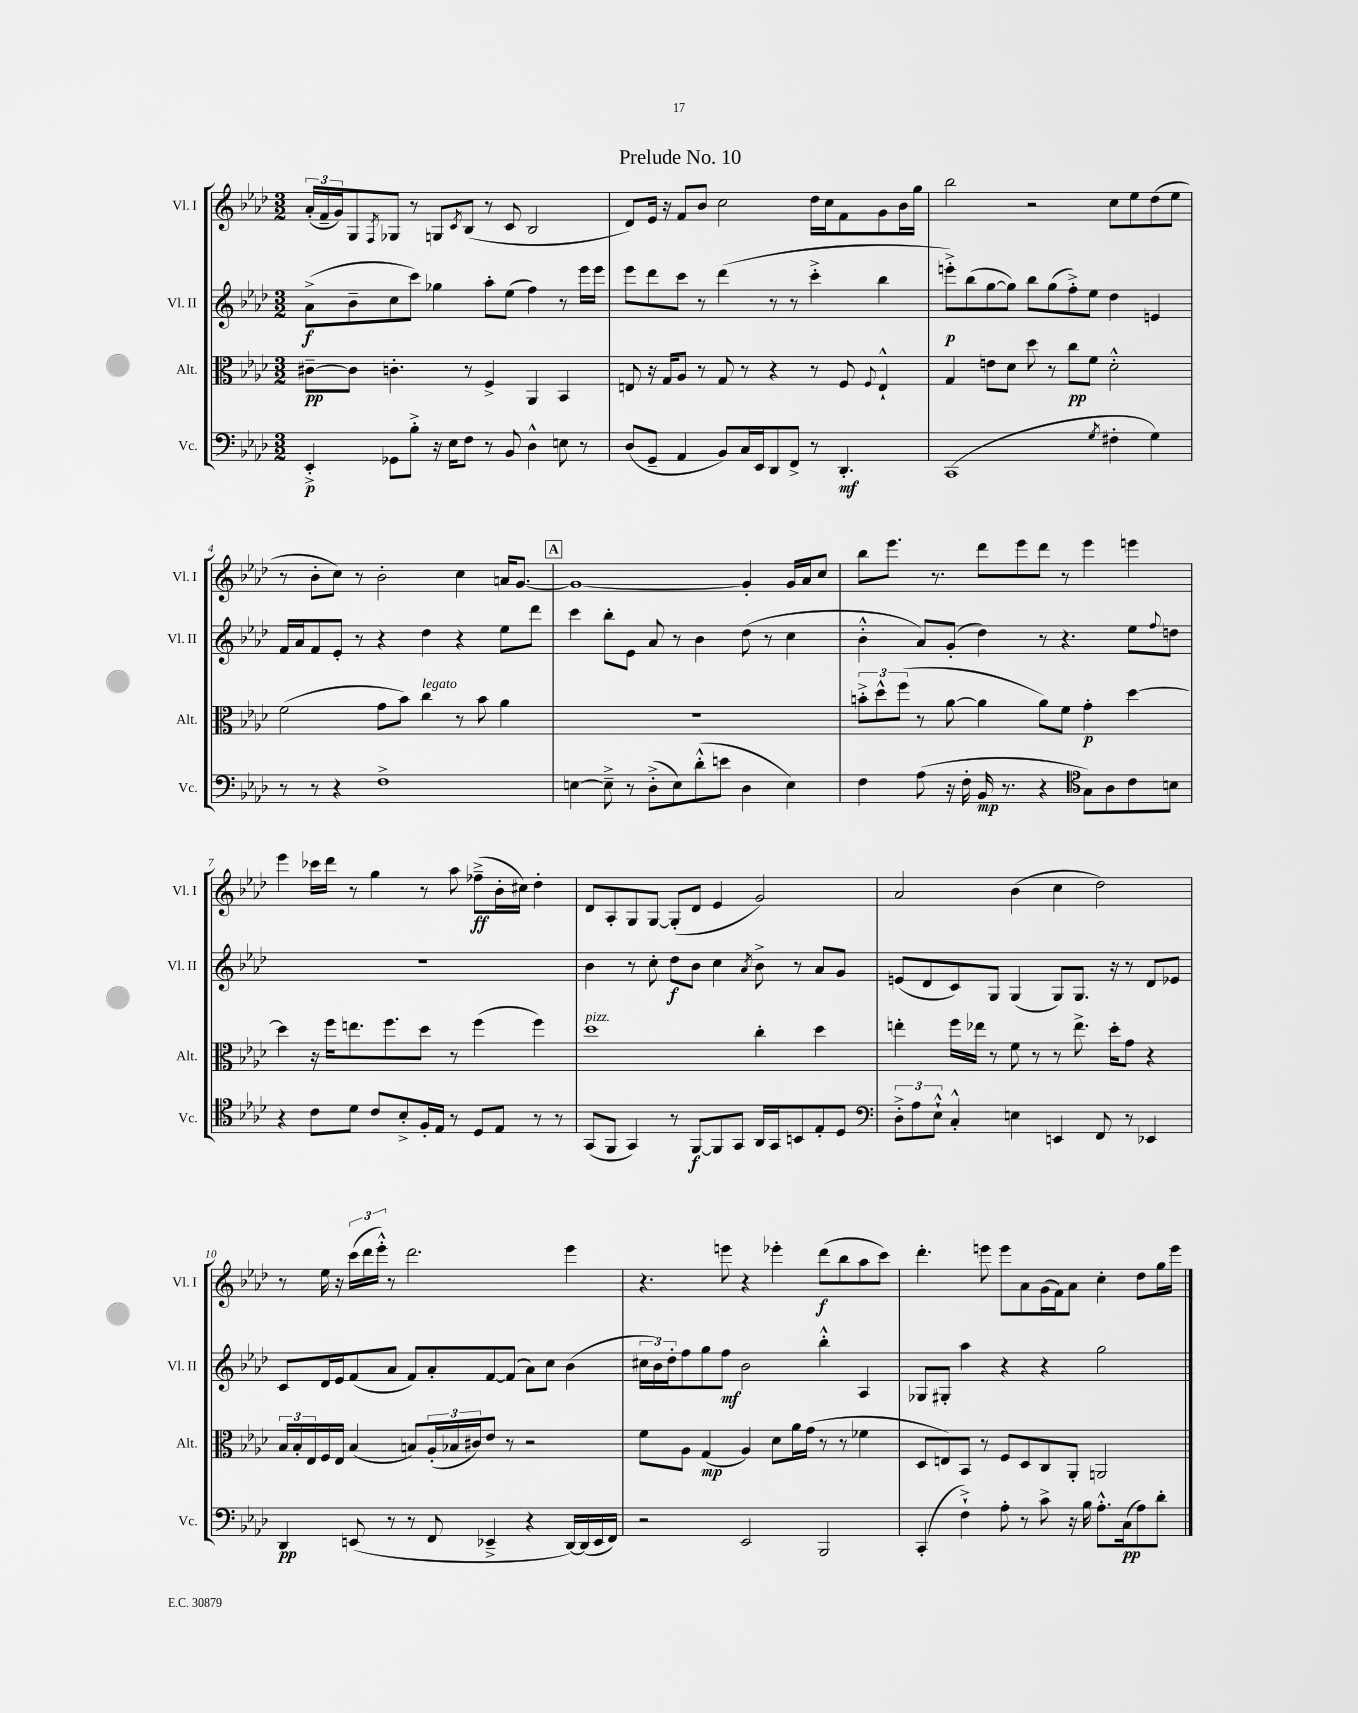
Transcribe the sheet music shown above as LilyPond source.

\header { title = "Prelude No. 10" }
<<
\new StaffGroup <<
\new Staff = "s0" \with { instrumentName = "Vl. I" shortInstrumentName = "Vl. I" } {
    \clef treble \key aes \major \numericTimeSignature \time 3/2
    \tuplet 3/2 { aes'16-.( f'16-- g'16) } g8 \acciaccatura { f8 } ges8 r8 g8 \acciaccatura { c'8 } bes8( r8 c'8 bes2 |
    des'8) ees'16 r16 f'8 bes'8 c''2 des''16 c''16 f'8 g'8 bes'16 g''16 |
    bes''2 r2 c''8 ees''8 des''8( ees''8 |
    r8 bes'8-. c''8) r8 bes'2-. c''4 a'16 g'8.~ |
    \mark \markup { \box "A" } g'1~ g'4-. g'16 aes'16 c''8 |
    bes''8 ees'''8. r8. des'''8 ees'''8 des'''8 r8 ees'''4 e'''4 |
    ees'''4 ces'''16 des'''16 r8 g''4 r8 aes''8 fes''8--->\ff( bes'16-. cis''16) des''4-. |
    des'8 aes8-. g8 g8~ g8-.( des'8 ees'4 g'2) |
    aes'2 bes'4( c''4 des''2) |
    r8 ees''16 r16 \tuplet 3/2 { c'''16( des'''16 ees'''16-.-^) } r8 des'''2. ees'''4 |
    r4. e'''8 r4 ees'''4-. des'''8\f( bes''8 aes''8 c'''8) |
    des'''4.-. e'''8 e'''8 aes'8 g'16( f'16) aes'8 c''4-. des''8 g''16 e'''16 \bar "|." |
}
\new Staff = "s1" \with { instrumentName = "Vl. II" shortInstrumentName = "Vl. II" } {
    \clef treble \key aes \major \numericTimeSignature \time 3/2
    aes'8->\f( bes'8-- c''8 c'''8) ges''4 aes''8-. ees''8( f''4) r8 ees'''16 ees'''16 |
    ees'''8 des'''8 c'''8 r8 des'''4( r8 r8 c'''4-.-> bes''4 |
    e'''8-.->\p) bes''8( g''8~ g''8) bes''8 g''8( f''8-.->) ees''8 des''4 e'4 |
    f'16 aes'16 f'8 ees'8-. r8 r4 des''4 r4 ees''8 des'''8 |
    \mark \markup { \box "A" } c'''4 bes''8-. ees'8 aes'8 r8 bes'4 des''8( r8 c''4 |
    bes'4-.-^ aes'8) g'8-.( des''4) r8 r4. ees''8 \appoggiatura { f''8 } d''8 |
    R1. |
    bes'4 r8 c''8-. des''8\f bes'8 c''4 \acciaccatura { aes'8 } bes'8-> r8 aes'8 g'8 |
    e'8( des'8 c'8) g8 g4( g8) g8. r16 r8 des'8 ees'8 |
    c'8 des'16 ees'16 f'8( aes'8 f'8) aes'8-. f'8~ f'8( aes'8) c''8 bes'4( |
    \tuplet 3/2 { cis''16 bes'16) des''16-. } f''8 g''8 f''8\mf bes'2 bes''4-.-^ aes4 |
    ges8 gis8-. aes''4 r4 r4 g''2 \bar "|." |
}
\new Staff = "s2" \with { instrumentName = "Alt." shortInstrumentName = "Alt." } {
    \clef alto \key aes \major \numericTimeSignature \time 3/2
    cis'8~--\pp cis'8 c'4.-. r8 f4-> aes,4 bes,4 |
    e8 r16 g16 aes8 r8 g8 r8 r4 r8 f8 \appoggiatura { f8 } e4-!-^ |
    g4 e'8 des'8 des''8 r8 c''8\pp f'8 des'2-.-^ |
    f'2( g'8 bes'8) c''4^\markup { \italic "legato" } r8 bes'8 aes'4 |
    \mark \markup { \box "A" } R1. |
    \tuplet 3/2 { b'8-.-> des''8-^ f''8( } r8 aes'8~ aes'4 aes'8) f'8 g'4-.\p des''4~ |
    des''4 r16 f''16 e''8. f''8. des''8 r8 f''4( f''4) |
    des''1^\markup { \italic "pizz." } c''4-. des''4 |
    e''4-. f''16 ees''16 r8 f'8 r8 r8 ees''8.-> des''16-. g'8 r4 |
    \tuplet 3/2 { bes16 bes16-. ees16 } f16 ees16 bes4( b8) \tuplet 3/2 { aes16-.( bes16 cis'16) } ees'8 r8 r2 |
    f'8 aes8 g4\mp( aes4) des'8 aes'16 g'16( r8 r8 fes'4 |
    des8 e8) bes,8 r8 f8 des8 c8 aes,8-. a,2 \bar "|." |
}
\new Staff = "s3" \with { instrumentName = "Vc." shortInstrumentName = "Vc." } {
    \clef bass \key aes \major \numericTimeSignature \time 3/2
    ees,4-.->\p ges,8 bes8-.-> r16 ees16 f8 r8 bes,8 des4-^ e8 r8 |
    des8( g,8-- aes,4 bes,8) c16 ees,16 des,8 f,8-> r8 des,4.-.\mf |
    c,1( \acciaccatura { g8 } fis4-. g4) |
    r8 r8 r4 f1-> |
    \mark \markup { \box "A" } e4~ e8---> r8 des8-.->( e8) des'8-.-^( e'8 des4 e4) |
    f4 aes8( r16 f16-. bes,16\mp r8. r4 \clef tenor g8) aes8 c'8 b8 |
    r4 c'8 des'8 c'8 bes8-.-> f16-. ees16 r8 des8 ees8 r8 r8 |
    g,8( f,8 g,4) r8 f,8~\f f,8 g,8 aes,16 g,16 b,8 ees8-. des8 |
    \clef bass \tuplet 3/2 { des8-.-> aes8 ees8-!-^ } c4-.-^ e4 e,4 f,8 r8 ees,4 |
    des,4\pp e,8( r8 r8 f,8 ees,4---> r4 des,16~) des,16( ees,16 f,16) |
    r2 ees,2 bes,,2 |
    c,4-.( f4-!->) aes8-. r8 c'8-> r16 bes16 aes8.-.-^ c16\pp( aes8) des'8-. \bar "|." |
}
>>
>>
